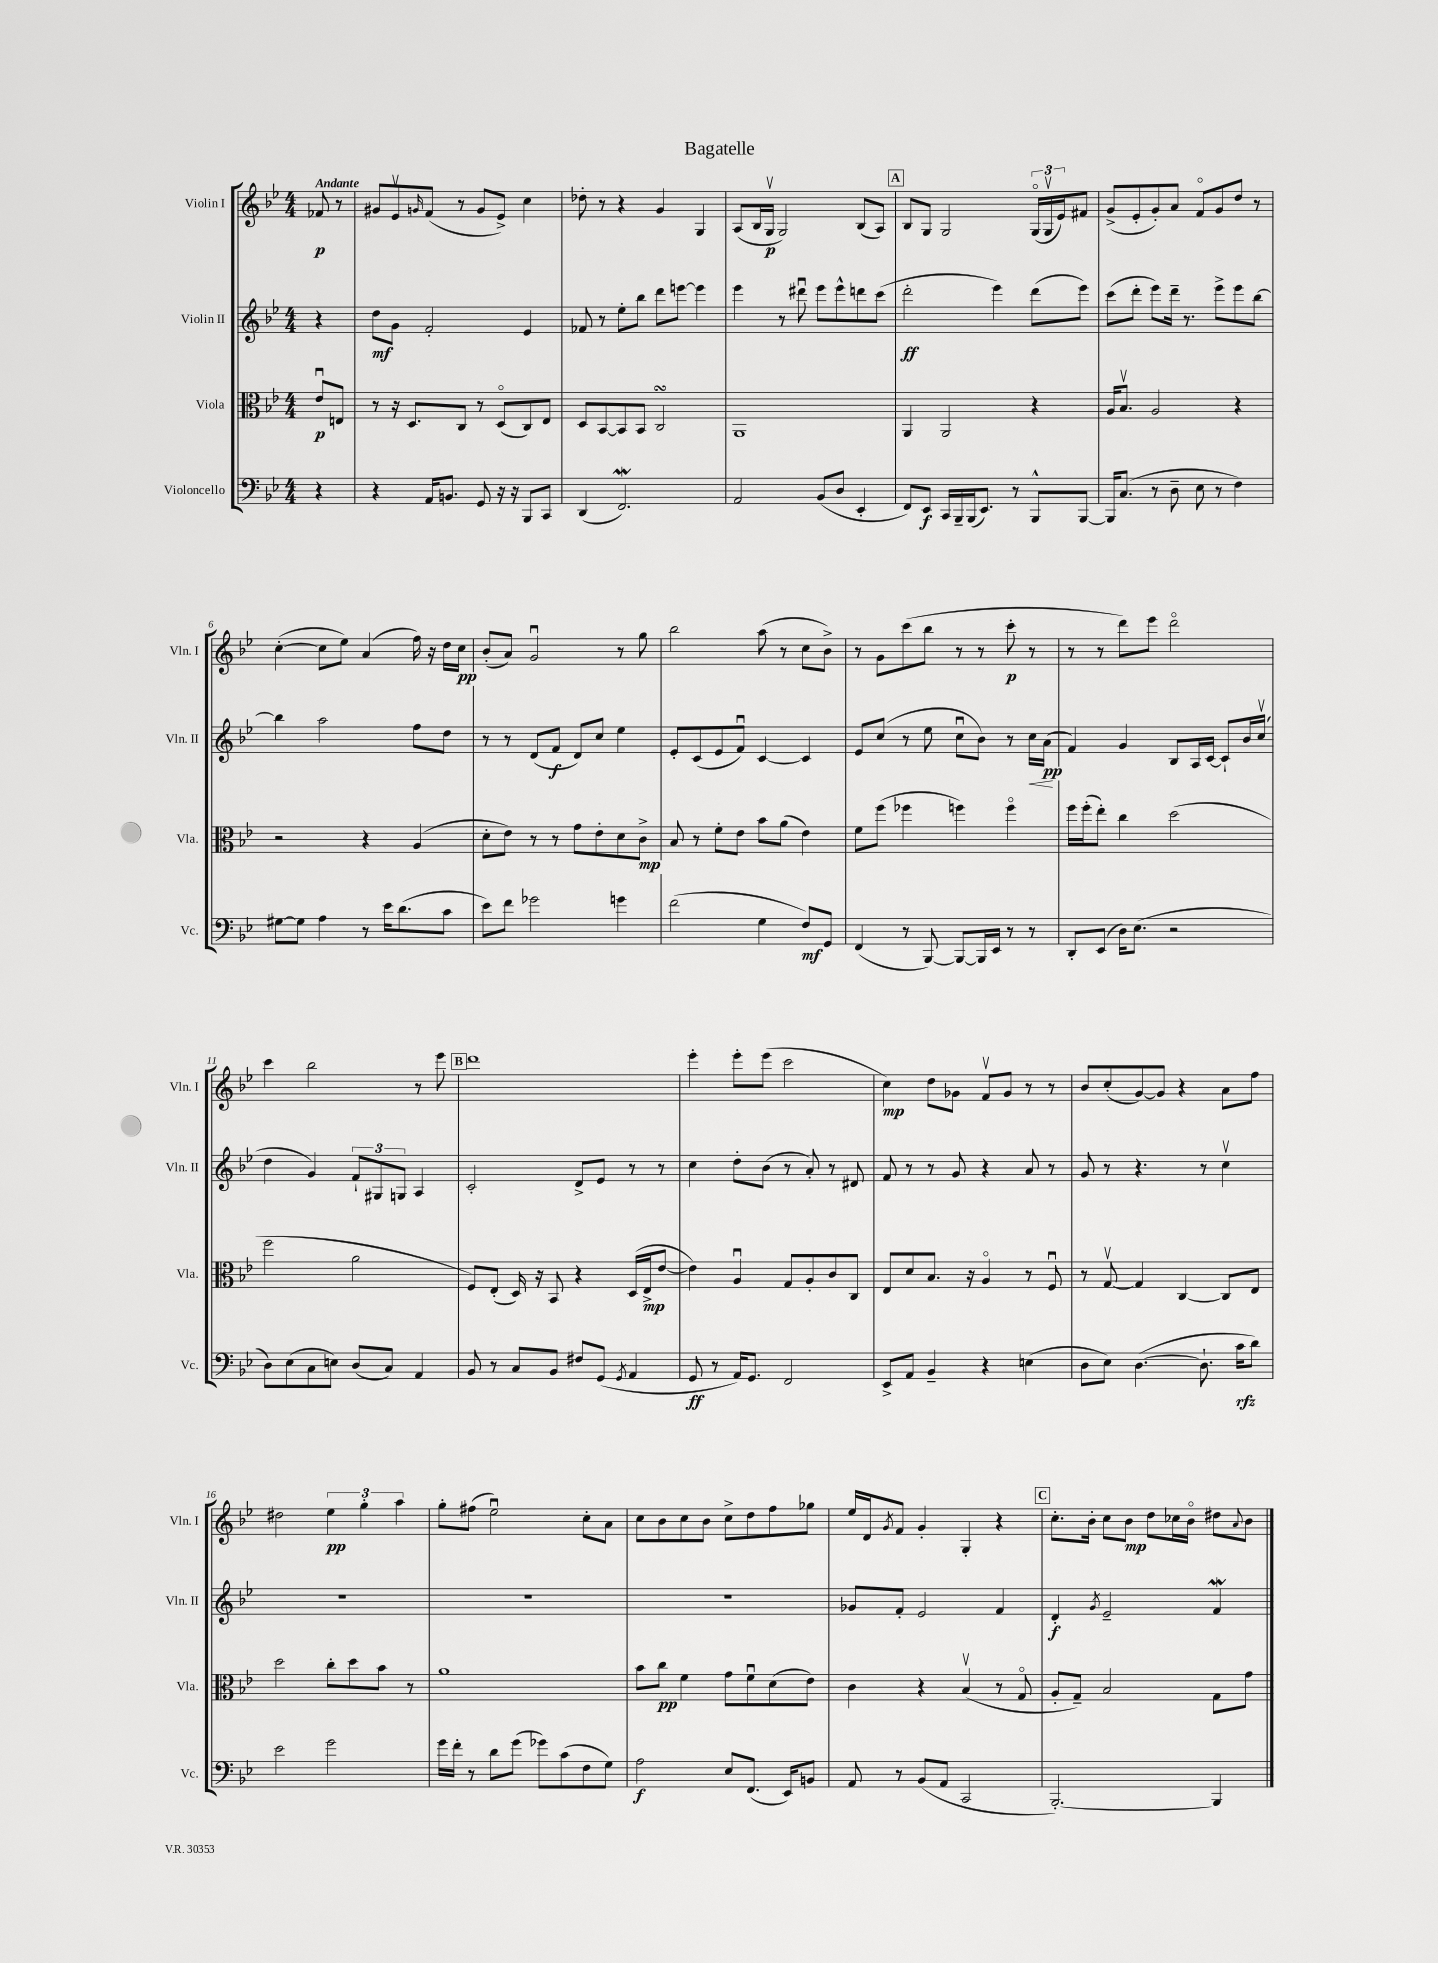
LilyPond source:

\header { title = "Bagatelle" }
<<
\new StaffGroup <<
\new Staff = "s0" \with { instrumentName = "Violin I" shortInstrumentName = "Vln. I" } {
    \clef treble \key bes \major \numericTimeSignature \time 4/4 \partial 4 \tempo "Andante"
    fes'8\p r8 |
    gis'8 ees'8\upbow \grace { g'16 } f'8( r8 g'8 ees'8->) c''4 |
    des''8-. r8 r4 g'4 g4 |
    a8( bes16 g16\upbow\p g2) bes8( a8) |
    \mark \markup { \box "A" } bes8 g8 g2 \tuplet 3/2 { g16\flageolet( g16\upbow ees'16) } fis'8 |
    g'8->( ees'8-. g'8-.) a'8 f'8\flageolet g'8 d''8 r8 |
    c''4~-.( c''8 ees''8) a'4( f''16) r16 d''16 c''16\pp |
    bes'8-.( a'8) g'2\downbow r8 g''8 |
    bes''2 a''8( r8 c''8 bes'8->) |
    r8 g'8 c'''8( bes''8 r8 r8 c'''8-.\p r8 |
    r8 r8 d'''8) ees'''8 d'''2\flageolet |
    c'''4 bes''2 r8 ees'''8 |
    \mark \markup { \box "B" } d'''1 |
    ees'''4-. ees'''8-. ees'''8( c'''2 |
    c''4\mp) d''8 ges'8 f'8\upbow ges'8 r8 r8 |
    bes'8 c''8-.( g'8~) g'8 r4 a'8 f''8 |
    dis''2 \tuplet 3/2 { ees''4\pp g''4-. a''4 } |
    g''8-. fis''8( ees''2\downbow) c''8-. a'8 |
    c''8 bes'8 c''8 bes'8 c''8-> d''8 f''8 ges''8 |
    ees''16 d'16 \acciaccatura { g'8 } f'8 g'4-. g4-. r4 |
    \mark \markup { \box "C" } c''8.-. bes'16-. c''8 bes'8\mp d''8 ces''16 bes'16\flageolet dis''8 \appoggiatura { a'8 } bes'8 \bar "|." |
}
\new Staff = "s1" \with { instrumentName = "Violin II" shortInstrumentName = "Vln. II" } {
    \clef treble \key bes \major \numericTimeSignature \time 4/4 \partial 4
    r4 |
    d''8\mf g'8 f'2-. ees'4 |
    fes'8 r8 ees''8-. bes''8 d'''8 e'''8~ e'''4 |
    ees'''4 r8 dis'''8\downbow ees'''8 ees'''8-^ d'''8 c'''8( |
    \mark \markup { \box "A" } d'''2-.\ff ees'''4) d'''8( ees'''8) |
    c'''8( d'''8-. ees'''8) d'''16-- r8. ees'''8-> ees'''8 bes''8~ |
    bes''4 a''2 f''8 d''8 |
    r8 r8 d'8( f'8\f d'8) c''8 ees''4 |
    ees'8-. c'8( ees'8 f'8\downbow) c'4~ c'4 |
    ees'8 c''8( r8 ees''8 c''8\downbow bes'8) r8 c''16\< a'16\pp\!( |
    f'4) g'4 bes8 a16 c'16~ c'8-! bes'16 c''16\upbow( |
    d''4 g'4) \tuplet 3/2 { f'8-! gis8 g8 } a4 |
    \mark \markup { \box "B" } c'2-. d'8-> ees'8 r8 r8 |
    c''4 d''8-. bes'8( r8 a'8-.) r8 dis'8 |
    f'8 r8 r8 g'8 r4 a'8 r8 |
    g'8 r8 r4. r8 c''4\upbow |
    R1 |
    R1 |
    R1 |
    ges'8 f'8-. ees'2 f'4 |
    \mark \markup { \box "C" } d'4-.\f \acciaccatura { g'8 } ees'2-- f'4\mordent \bar "|." |
}
\new Staff = "s2" \with { instrumentName = "Viola" shortInstrumentName = "Vla." } {
    \clef alto \key bes \major \numericTimeSignature \time 4/4 \partial 4
    ees'8\downbow\p e8 |
    r8 r16 d8. c8 r8 d8\flageolet( c8) ees8 |
    d8 bes,8~ bes,8 bes,8 c2\turn |
    a,1 |
    \mark \markup { \box "A" } a,4 a,2 r4 |
    a16 bes8.\upbow a2 r4 |
    r2 r4 a4( |
    d'8-. ees'8) r8 r8 g'8 ees'8-. d'8 c'8->\mp |
    bes8 r8 f'8-. ees'8 bes'8 a'8( ees'4) |
    f'8 f''8( fes''4 f''4) f''4\flageolet |
    f''16 f''16-.( ees''8-.) c''4 d''2( |
    f''2 a'2 |
    \mark \markup { \box "B" } f8) ees8-.( d16) r16 bes,8 r4 d16( ees16->\mp ees'8~ |
    ees'4) a4\downbow g8 a8-. c'8 c8 |
    ees8 d'8 bes8. r16 a4\flageolet r8 f8\downbow |
    r8 g8~\upbow g4 c4~ c8 ees8 |
    d''2 c''8-. d''8 bes'8 r8 |
    a'1 |
    bes'8 c''8\pp f'4 g'8 f'8\downbow d'8( ees'8) |
    c'4 r4 bes4\upbow( r8 g8\flageolet |
    \mark \markup { \box "C" } a8-. g8--) bes2 g8 g'8 \bar "|." |
}
\new Staff = "s3" \with { instrumentName = "Violoncello" shortInstrumentName = "Vc." } {
    \clef bass \key bes \major \numericTimeSignature \time 4/4 \partial 4
    r4 |
    r4 a,16 b,8. g,8 r16 r16 bes,,8 c,8 |
    d,4( f,2.\mordent) |
    a,2 bes,8( d8 ees,4-. |
    \mark \markup { \box "A" } f,8) ees,8\f c,16 bes,,16-- bes,,16( ees,8.) r8 bes,,8-^ bes,,8~ |
    bes,,16 c8.( r8 d8-- ees8 r8 f4) |
    gis8~ gis8 a4 r8 ees'16 d'8.( c'8 |
    ees'8) f'8 ges'2 g'4 |
    f'2( g4 f8\mf) g,8 |
    f,4( r8 bes,,8~) bes,,8~ bes,,16 ees,16 r8 r8 |
    d,8-. ees,8( d16) ees8.( r2 |
    d8) ees8( c8 e8) d8( c8) a,4 |
    \mark \markup { \box "B" } bes,8 r8 c8 bes,8 fis8 g,8( \acciaccatura { g,8 } a,4 |
    g,8\ff r8 a,16) g,8. f,2 |
    ees,8-> a,8 bes,4-- r4 e4( |
    d8 ees8) d4.~( d8.-! c'16\rfz d'8) |
    ees'2 g'2 |
    g'16 f'16-. r8 d'8 g'8( ges'8) c'8( f8 g8) |
    a2\f ees8 f,8.( ees,16) b,8 |
    a,8 r8 bes,8( a,8 c,2 |
    \mark \markup { \box "C" } bes,,2.~-.) bes,,4 \bar "|." |
}
>>
>>
